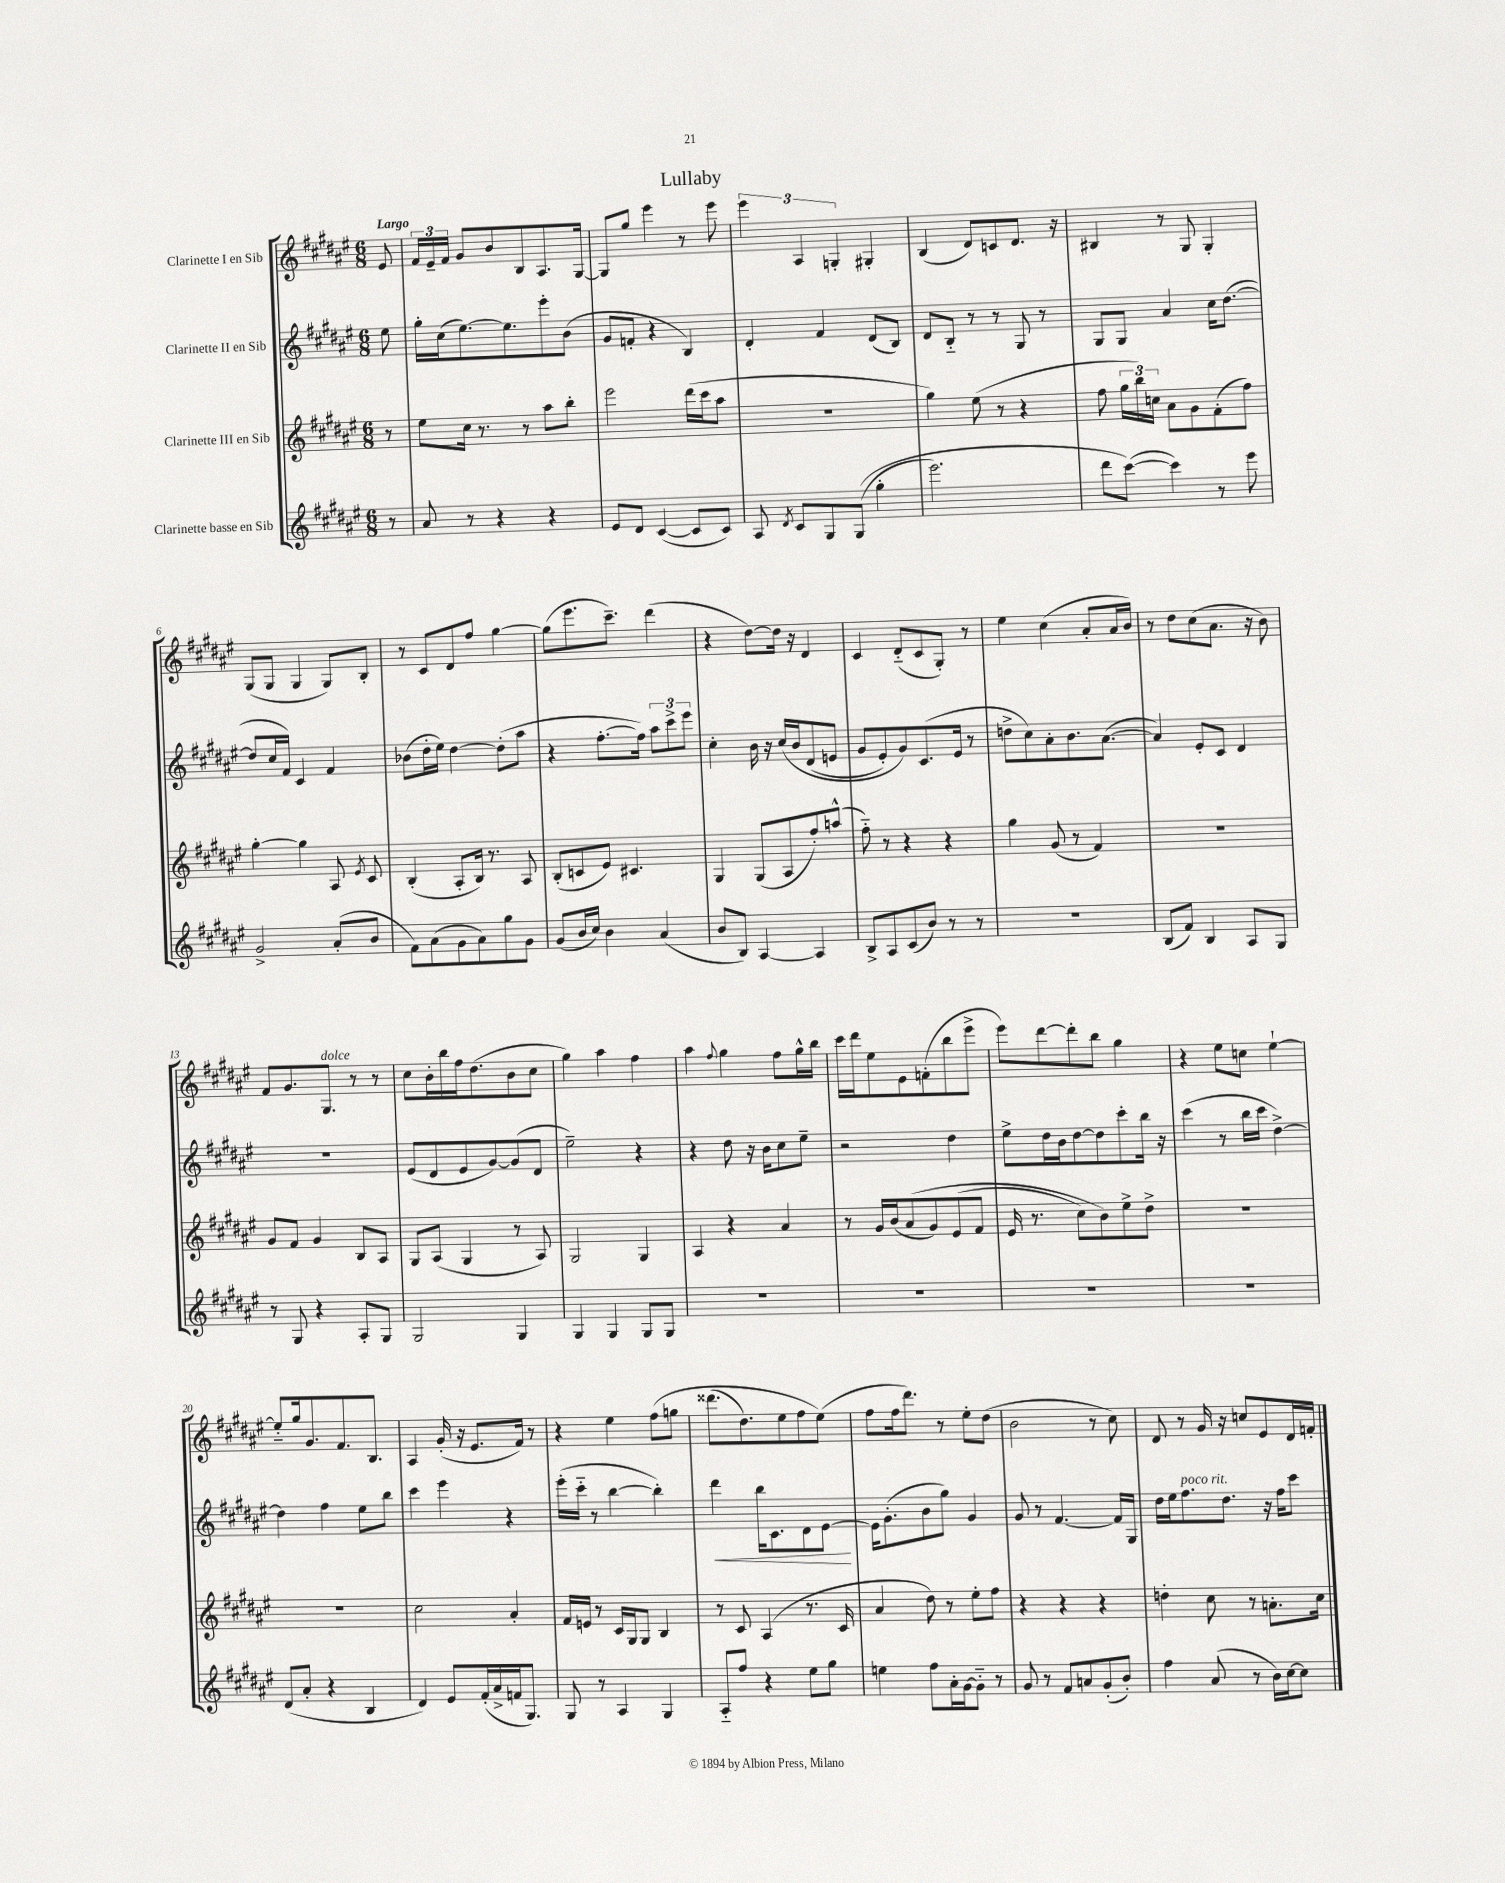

**kern	**kern	**kern	**kern
*staff4	*staff3	*staff2	*staff1
*clefG2	*clefG2	*clefG2	*clefG2
*k[f#c#g#d#a#e#]	*k[f#c#g#d#a#e#]	*k[f#c#g#d#a#e#]	*k[f#c#g#d#a#e#]
*M6/8	*M6/8	*M6/8	*M6/8
8r	8r	8ee#	8e#
=	=	=	=
8a#	8ee#	16gg#'	24f#
.	.	.	24e#~
.	.	(16cc#	.
.	.	.	24f#
8r	16cc#	[8.ee#)	8g#
.	8.r	.	.
4r	.	.	8b
.	.	8.ee#]	.
.	8r	.	8B
4r	8aa#	8eee#'	8.A#
.	8bb'	(8b	.
.	.	.	[16G#
=	=	=	=
8e#	2eee#	8g#	8G#]
8d#	.	8f'	8gg#
([4c#	.	4r	4eee#
8c#]	(16ddd#	4B)	8r
.	16ccc#	.	.
8c#)	8aa#	.	8eee#
=	=	=	=
8A#	2.r	4d#'	6eee#
8qd#	.	.	.
8c#	.	.	.
.	.	.	6A#
8G#	.	4f#	.
.	.	.	6G'
&((8G#	.	.	.
4gg#'	.	(8d#	4G#'
.	.	8B)	.
=	=	=	=
2.eee#)	4gg#)	8d#	(4B
.	.	8B'~	.
.	(8ee#	8r	8d#)
.	8r	8r	8c
.	4r	8G#	8.d#
.	.	8r	.
.	.	.	16r
=	=	=	=
8ddd#	8ff#	8G#	4B#
([8ccc#&)	24gg#	8G#	.
.	24bb)	.	.
.	24cc	.	.
4ccc#])	8a#	4a#	8r
.	8g#	.	8G#
8r	(8f#'	16cc#	4G#'
.	.	([8.dd#	.
8eee#	8ff#)	.	.
=	=	=	=
2g#^	[4gg#'	8dd#]	(8G#
.	.	16cc#	8G#
.	.	16f#)	.
.	4gg#]	4c#	4G#
(8a#'	8A#	4f#	8G#)
.	8qe#	.	.
8b	8c#	.	8B'
=	=	=	=
8f#)	(4B'	(8b-	8r
(8a#	.	16dd#'	8c#
.	.	16ee#)	.
8g#	8A#'	[4dd#	8d#
8a#)	16B)	.	8ff#
.	8.r	.	.
8gg#	.	(8dd#']	[4gg#
8g#	8A#	8aa#	.
=	=	=	=
(8g#	(8B'	4r	(8gg#]
16b	8c	.	8.eee#
16cc#)	.	.	.
4b	8e#)	[8.ff#'	.
.	.	.	8.ccc#~)
.	4.c#	.	.
.	.	16ff#])	.
(4a#	.	12aa#	(4ddd#
.	.	12ccc#^	.
.	.	12eee#	.
=	=	=	=
8b	4G#	4cc#'	4r
8B)	.	.	.
[4A#	(8G#	16b	[8dd#)
.	.	16r	.
.	8A#	&(16cc#	16dd#]
.	.	16b	16r
4A#]	8ff#')	(8d#	4d#
.	(8aa^^	8e	.
=	=	=	=
8B^	8ff#'~)	8g#	4c#
8A#	8r	8e#')	.
(8c#	4r	8g#&)	(8d#'~
8b)	.	(8.c#	8c#
8r	4r	.	8G#')
.	.	16e#	.
8r	.	8r	8r
=	=	=	=
2.r	4gg#	8dd^	4ee#
.	.	8cc#)	.
.	(8g#	8a#'	(4cc#
.	8r	8.b	.
.	4f#)	.	8a#'
.	.	([8.a#	.
.	.	.	16a#
.	.	.	16b)
=	=	=	=
(8B	2.r	4a#])	8r
8f#)	.	.	8dd#
4B	.	8e#'	(8cc#
.	.	8c#	8.a#
8A#	.	4d#	.
.	.	.	16r
8G#	.	.	8b)
=	=	=	=
8r	8g#	2.r	8f#
8G#	8f#	.	8.g#
4r	4g#	.	.
.	.	.	8.G#
8A#'	8B	.	8r
8G#	8A#	.	8r
=	=	=	=
2G#	8G#	(8e#	8cc#
.	(8A#	8d#	16b'
.	.	.	16bb
.	4G#	8e#	16ff#
.	.	.	(8.dd#
.	.	[8g#)	.
4G#	8r	(8g#]	8b
.	8A#)	8d#	8cc#
=	=	=	=
4G#	2G#	2ee#~)	4gg#)
4G#	.	.	4aa#
8G#	4G#	4r	4ff#
8G#	.	.	.
=	=	=	=
2.r	4A#	4r	4aa#
.	.	.	8qqff#
.	4r	8dd#	4gg#
.	.	16r	.
.	.	16b	.
.	4a#	8cc#	8ff#
.	.	8ee#~	16gg#^^
.	.	.	16bb
=	=	=	=
2.r	8r	2r	16ccc#
.	.	.	16ddd#
.	16g#	.	8ee#
.	(16b	.	.
.	&(8a#	.	8e#
.	8g#)	.	(8f'
.	(8e#	4dd#	8bb
.	8f#	.	8eee#^
=	=	=	=
2.r	16e#	8ee#^	8eee#)
.	8.r	.	.
.	.	16dd#	[8ddd#
.	.	16b	.
.	8cc#)	[8dd#	8ddd#']
.	8b&)	8dd#]	8bb
.	8ee#^	8ccc#'	4gg#
.	8dd#^	16bb	.
.	.	16r	.
=	=	=	=
2.r	2.r	(4ccc#	4r
.	.	8r	8ee#
.	.	16bb	8cc
.	.	16ccc#	.
.	.	[4dd#^)	[4ee#`
=	=	=	=
(8d#	2.r	4dd#]	8ee#'~]
8a#'	.	.	16gg#
.	.	.	8.g#
4r	.	4ff#	.
.	.	.	8.f#
4B	.	8ee#	.
.	.	.	8.B
.	.	8bb	.
=	=	=	=
4d#)	2cc#	4ccc#	4A#
8e#	.	4eee#	(16g#'
.	.	.	16r
(16f#'	.	.	8.e#
16a#^	.	.	.
16f	4a#'	4r	.
8.G#)	.	.	16f#)
.	.	.	8r
=	=	=	=
8G#	16f#	(16eee#'	4r
.	16e	16ccc#'~	.
8r	8r	8r	.
4A#	16c#	[4bb	4ee#
.	16G#	.	.
.	8G#	.	.
4G#	4B	4bb'])	&(8ff#
.	.	.	8gg
=	=	=	=
8A#'~	8r	4ddd#	(8.ddd##
8ff#	8c#	.	.
.	.	.	8.dd#)
4r	(4A#	16bb	.
.	.	8.c#	.
.	.	.	8ee#
8ee#	8.r	8d#	8ff#
8gg#	.	[8e#	(8ee#&)
.	16c#	.	.
=	=	=	=
4ee	4a#	16e#]	8ff#
.	.	(8.g#'	.
.	.	.	16ff#
.	.	.	8.ddd#)
8ff#	8dd#)	8b	.
16a#'	8r	8gg#)	8r
[16g#	.	.	.
8g#'~]	8ee#'	4g#	8ee#'
8r	8ff#	.	(8dd#
=	=	=	=
8g#	4r	8g#	2b
8r	.	8r	.
8f#	4r	[4.f#	.
8a	.	.	.
(8g#'	4r	.	8r
8b')	.	16f#]	8cc#)
.	.	16G#	.
=	=	=	=
4ff#	4dd'	16dd#	8d#
.	.	16ee#	.
.	.	8.ff#	8r
(8a#	8cc#	.	16g#
.	.	8.dd#	16r
8r	8r	.	8cc
16b)	8.a'	16r	8e#
[16cc#	.	16ff#	.
8cc#]	.	8ccc#	16d#
.	16cc#	.	16f'
==	==	==	==
*-	*-	*-	*-
